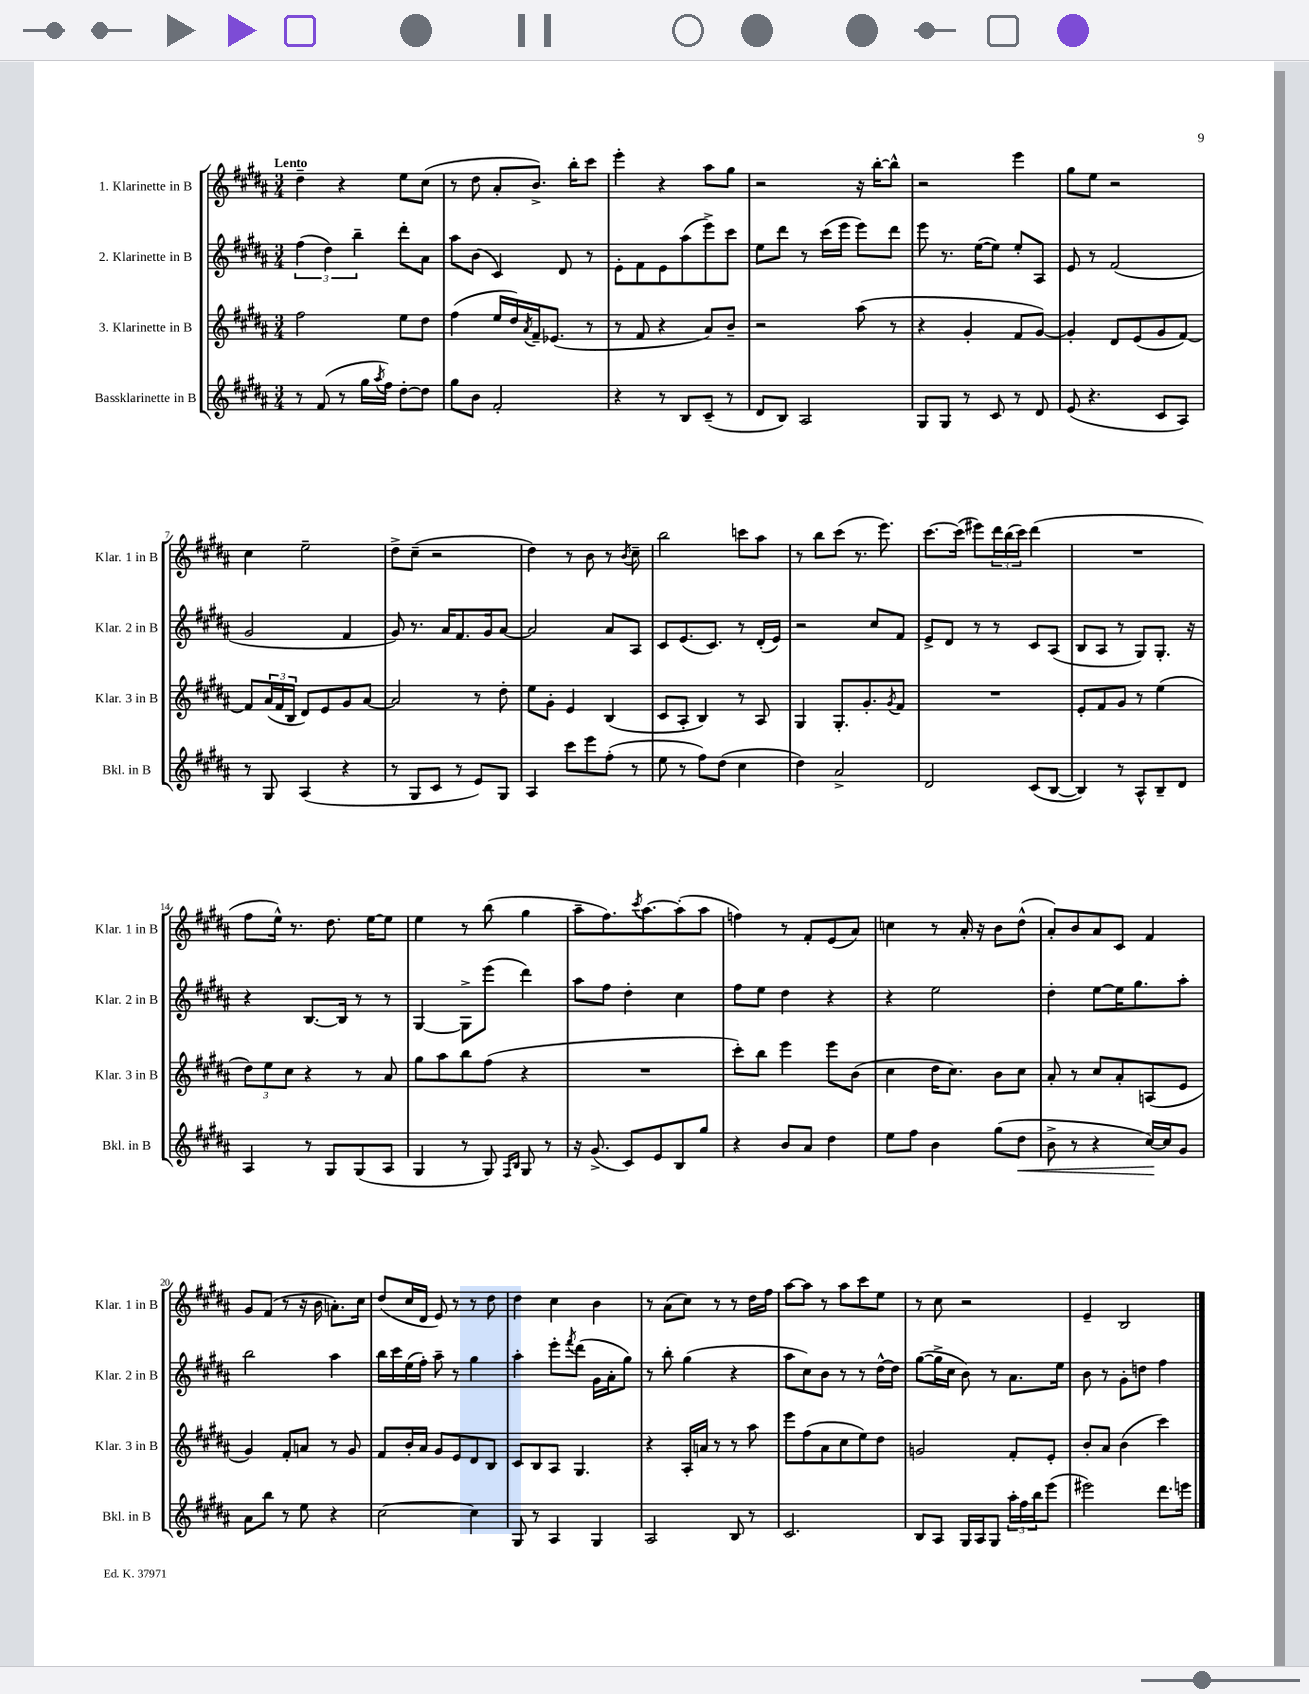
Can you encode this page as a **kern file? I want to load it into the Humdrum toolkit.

**kern	**dynam	**kern	**kern	**kern
*part4	*part4	*part3	*part2	*part1
*staff4	*staff4	*staff3	*staff2	*staff1
*I"Bassklarinette in B	*	*I"3. Klarinette in B	*I"2. Klarinette in B	*I"1. Klarinette in B
*I'Bkl. in B	*	*I'Klar. 3 in B	*I'Klar. 2 in B	*I'Klar. 1 in B
*clefG2	*	*clefG2	*clefG2	*clefG2
*k[f#c#g#d#a#]	*	*k[f#c#g#d#a#]	*k[f#c#g#d#a#]	*k[f#c#g#d#a#]
*M3/4	*	*M3/4	*M3/4	*M3/4
=1	=1	=1	=1	=1
!	!	!	!	!LO:TX:a:B:t=Lento
8r	.	2ff#\	(6ff#\	4dd#~\
(8f#/	.	.	.	.
.	.	.	6dd#\)	.
8r	.	.	.	4r
.	.	.	6bb~\	.
16gg#\LL	.	.	.	.
8qaa#/	.	.	.	.
16ff#\JJ)	.	.	.	.
[8dd#'\L	.	8ee\L	8ddd#'\L	8ee\L
8dd#\J]	.	8dd#\J	8a#\J	(8cc#\J
=2	=2	=2	=2	=2
8gg#\L	.	(4ff#\	8aa#\L	8r
8b\J	.	.	(8b\J	8dd#\
2f#'/	.	16ee/LL	4c#/)	8a#'/L
.	.	16dd#/)	.	.
.	.	8qa#/	.	.
.	.	16f#~/J	.	8.b^/J)
.	.	(8.e-X/J	.	.
.	.	.	8d#/	.
.	.	.	.	16bb'\KL
.	.	8r	8r	8ccc#\J
=3	=3	=3	=3	=3
4r	.	8r	8e'\L	4eee'\
.	.	8f#/	8f#\	.
8r	.	4r	8e\	4r
8B/L	.	.	(8aa#\	.
(8c#~/J	.	8a#/L)	8eee^\)	8aa#\L
8r	.	8b~/J	8ccc#\J	8gg#\J
=4	=4	=4	=4	=4
8d#/L	.	2r	8ee\L	2r
8B/J)	.	.	8ddd#\J	.
2A#/	.	.	8r	.
.	.	.	(16ccc#\LL	.
.	.	.	16eee\JJ	.
.	.	(8aa#\	8eee\L)	16r
.	.	.	.	[16bb'\KL
.	.	8r	8ddd#\J	8bb^^\J]
=5	=5	=5	=5	=5
8G#/L	.	4r	8eee\	2r
8G#/J	.	.	8.r	.
8r	.	4g#'/	.	.
.	.	.	([16ee\KL	.
8c#/	.	.	8ee\J])	.
8r	.	8f#/L	8ee'/L	4eee\
8d#/	.	[8g#/J)	8A#/J	.
=6	=6	=6	=6	=6
(8e/	.	4g#'/]	8e/	8gg#\L
4.r	.	.	8r	8ee\J
.	.	8d#/L	(2f#/	2r
.	.	(8e/	.	.
8c#/L	.	8g#/	.	.
8A#/J)	.	[8f#/J)	.	.
!!LO:LB:g=z
=7	=7	=7	=7	=7
8r	.	8f#/L]	2g#/	4cc#\
8G#/	.	(24a#/L	.	.
.	.	24f#/	.	.
.	.	24B/JJ	.	.
(4A#/	.	8d#/L)	.	2ee~\
.	.	8e/	.	.
4r	.	8g#/	4f#/	.
.	.	[8a#/J	.	.
=8	=8	=8	=8	=8
8r	.	2a#/]	8g#/)	8dd#^\L
8G#/L	.	.	8.r	(8cc#~\J
8c#/J	.	.	.	2r
.	.	.	16a#/KL	.
8r	.	.	8.f#/	.
8e/L)	.	8r	.	.
.	.	.	16g#/k	.
8G#/J	.	8dd#'\	[8a#/J	.
=9	=9	=9	=9	=9
4A#/	.	8ee\L	2a#/]	4dd#\)
.	.	8g#'\J	.	.
8ccc#\L	.	4e/	.	8r
8eee\	.	.	.	8b\
(8ff#'\J	.	(4B/	8a#/L	8r
.	.	.	.	8qb/
8r	.	.	8A#/J	8cc#~\
=10	=10	=10	=10	=10
8ee\	.	8c#/L	8c#/L	2bb\
8r	.	8A#'/J	(8.e/	.
8ff#\L)	.	4B/)	.	.
.	.	.	8.c#/J)	.
(8dd#\J	.	.	.	.
4cc#\	.	8r	8r	8cccn\L
.	.	8A#/	(16d#'/LL	8aa#\J
.	.	.	16e/JJ)	.
=11	=11	=11	=11	=11
4dd#\)	.	4G#/	2r	8r
.	.	.	.	8bb\L
2a#^/	.	8.G#'/L	.	(8ccc#\J
.	.	.	.	8.r
.	.	8.g#'/	.	.
.	.	.	8cc#/L	.
.	.	.	.	8.eee\)
.	.	8qg#/	.	.
.	.	8f#/J	8f#/J	.
=12	=12	=12	=12	=12
2d#/	.	2.r	8e^/L	[8.ccc#\L
.	.	.	8d#/J	.
.	.	.	.	(16ccc#\Jk]
.	.	.	8r	8eee#X\L)
.	.	.	8r	24ddd#\L
.	.	.	.	(24bb\
.	.	.	.	24ccc#\JJ)
(8c#/L	.	.	8c#/L	(4ddd#\
[8B/J	.	.	(8A#/J	.
=13	=13	=13	=13	=13
4B/])	.	8e'/L	8B/L	2.r
.	.	8f#/	8A#/J	.
8r	.	8g#/J	8r	.
8A#^^/L	.	8r	8G#/L)	.
8B~/	.	(4ee\	8.G#'/J	.
8d#/J	.	.	.	.
.	.	.	16r	.
!!LO:LB:g=z
=14	=14	=14	=14	=14
4A#/	.	12dd#\L)	4r	8ff#\L
.	.	12ee\	.	.
.	.	.	.	16ee^^\Jk)
.	.	12cc#\J	.	.
.	.	.	.	8.r
8r	.	4r	[8.B/L	.
8G#/L	.	.	.	8.dd#\
.	.	.	16B/Jk]	.
(8G#/	.	8r	8r	.
.	.	.	.	[16ee\KL
8A#/J	.	8a#/	8r	8ee\J]
=15	=15	=15	=15	=15
4G#/	.	8gg#\L	[4G#/	4ee\
.	.	8aa#\	.	.
8r	.	8bb\	8G#^\L]	8r
8G#/)	.	(8ff#\J	(8eee\J	(8bb\
16qqF#/LL	.	.	.	.
16qqB/JJ	.	.	.	.
8G#/	.	4r	4ddd#\)	4gg#\
8r	.	.	.	.
=16	=16	=16	=16	=16
16r	.	2.r	8aa#\L	8aa#~\L
(8.g#^/	.	.	.	.
.	.	.	8ff#\J	8.ff#\)
8c#/L)	.	.	4dd#'\	.
.	.	.	.	8qccc#/
.	.	.	.	[8.aa#\
8e/	.	.	.	.
8B/	.	.	4cc#\	(8aa#'\]
8gg#/J	.	.	.	8aa#\J
=17	=17	=17	=17	=17
4r	.	8ccc#'\L)	8ff#\L	4ffn\)
.	.	8bb\J	8ee\J	.
8b/L	.	4eee\	4dd#\	8r
8a#/J	.	.	.	8f#'/L
4dd#\	.	8eee\L	4r	(8e/
.	.	(8b\J	.	8a#/J)
=18	=18	=18	=18	=18
8ee\L	.	4cc#\	4r	4ccn\
8ff#\J	.	.	.	.
4b\	.	16dd#\KL	2ee\	8r
.	.	8.cc#\J)	.	.
.	.	.	.	16a#'/
.	.	.	.	16r
(8gg#\L	.	8b\L	.	8b\L
!	!LO:HP:b	!	!	!
8dd#\J	<	8cc#\J	.	(8dd#^^\J
=19	=19	=19	=19	=19
8b^\	.	8a#'/	4dd#'\	8a#'/L)
8r	.	8r	.	8b/
4r	.	8cc#/L	[8ee\L	8a#/
.	.	8a#'/	16ee\K]	8c#/J
.	.	.	8.gg#\	.
[16cc#/LL)	.	(8An/	.	4f#/
16cc#/J]	[	.	.	.
8g#/J	.	8e/J	8aa#'\J	.
!!LO:LB:g=z
=20	=20	=20	=20	=20
8a#\L	.	4g#/)	2bb\	8g#/L
8bb\J	.	.	.	(8f#/J
8r	.	8f#'/L	.	8r
8ee\	.	8an/J	.	16r
.	.	.	.	16b\
4r	.	8r	4aa#\	8.an'\L)
.	.	8g#/	.	.
.	.	.	.	16cc#\Jk
=21	=21	=21	=21	=21
[2cc#\	.	8f#/L	16bb\LL	(8dd#/L
.	.	.	16ccc#\	.
.	.	16b'/L	(16ee\	16cc#/L
.	.	16a#/JJ	16ff#'\JJ)	16d#/JJ
.	.	8g#/L	8aa#~\	8e/)
.	.	8e/	8r	8r
4cc#\]	.	8d#/	4gg#\	8r
.	.	8B/J	.	8dd#\
=22	=22	=22	=22	=22
8G#/	.	8c#/L	4aa#'\	4dd#\
8r	.	8B/	.	.
4A#/	.	8A#/J	8eee'\L	4cc#\
.	.	.	8qfff#/	.
.	.	4.G#/	(8ddd#\J	.
4G#/	.	.	16g#\LL	4b\
.	.	.	16a#'\J	.
.	.	.	8gg#\J)	.
=23	=23	=23	=23	=23
2A#/	.	4r	8r	8r
.	.	.	8bb'\	(8a#\L
.	.	16A#'/LL	(4gg#\	8cc#\J)
.	.	16an/JJ	.	.
.	.	8r	.	8r
8B/	.	8r	4r	8r
8r	.	8aa#\	.	16dd#\LL
.	.	.	.	16ff#\JJ
=24	=24	=24	=24	=24
2.c#/	.	8eee\L	8aa#\L	[8aa#\L
.	.	(8ff#\	8cc#\)	8aa#\J]
.	.	8a#\	8b\J	8r
.	.	8cc#\	8r	8aa#\L
.	.	8ee\)	8r	8ccc#\
.	.	8dd#\J	[16dd#^^\LL	8ee\J
.	.	.	16dd#\JJ]	.
=25	=25	=25	=25	=25
8B/L	.	2gn/	([8gg#\L	8r
8A#/J	.	.	16gg#^\L]	8cc#\
.	.	.	16cc#\JJ	.
16G#/LL	.	.	8b\)	2r
16A#/J	.	.	.	.
8G#/J	.	.	8r	.
24aa#'\LL	.	8f#'/L	8.a#\L	.
24ff#\	.	.	.	.
24bb\J	.	.	.	.
(8eee\J	.	8e'/J	.	.
.	.	.	16ee\Jk	.
=26	=26	=26	=26	=26
2eee#X\)	.	8b'/L	8b\	4e~/
.	.	8a#/J	8r	.
.	.	(4b\	8g#'\L	2B/
.	.	.	8ddn\J	.
8.ddd#\L	.	4ccc#\)	4ff#\	.
16eeen\Jk	.	.	.	.
==	==	==	==	==
*-	*-	*-	*-	*-
